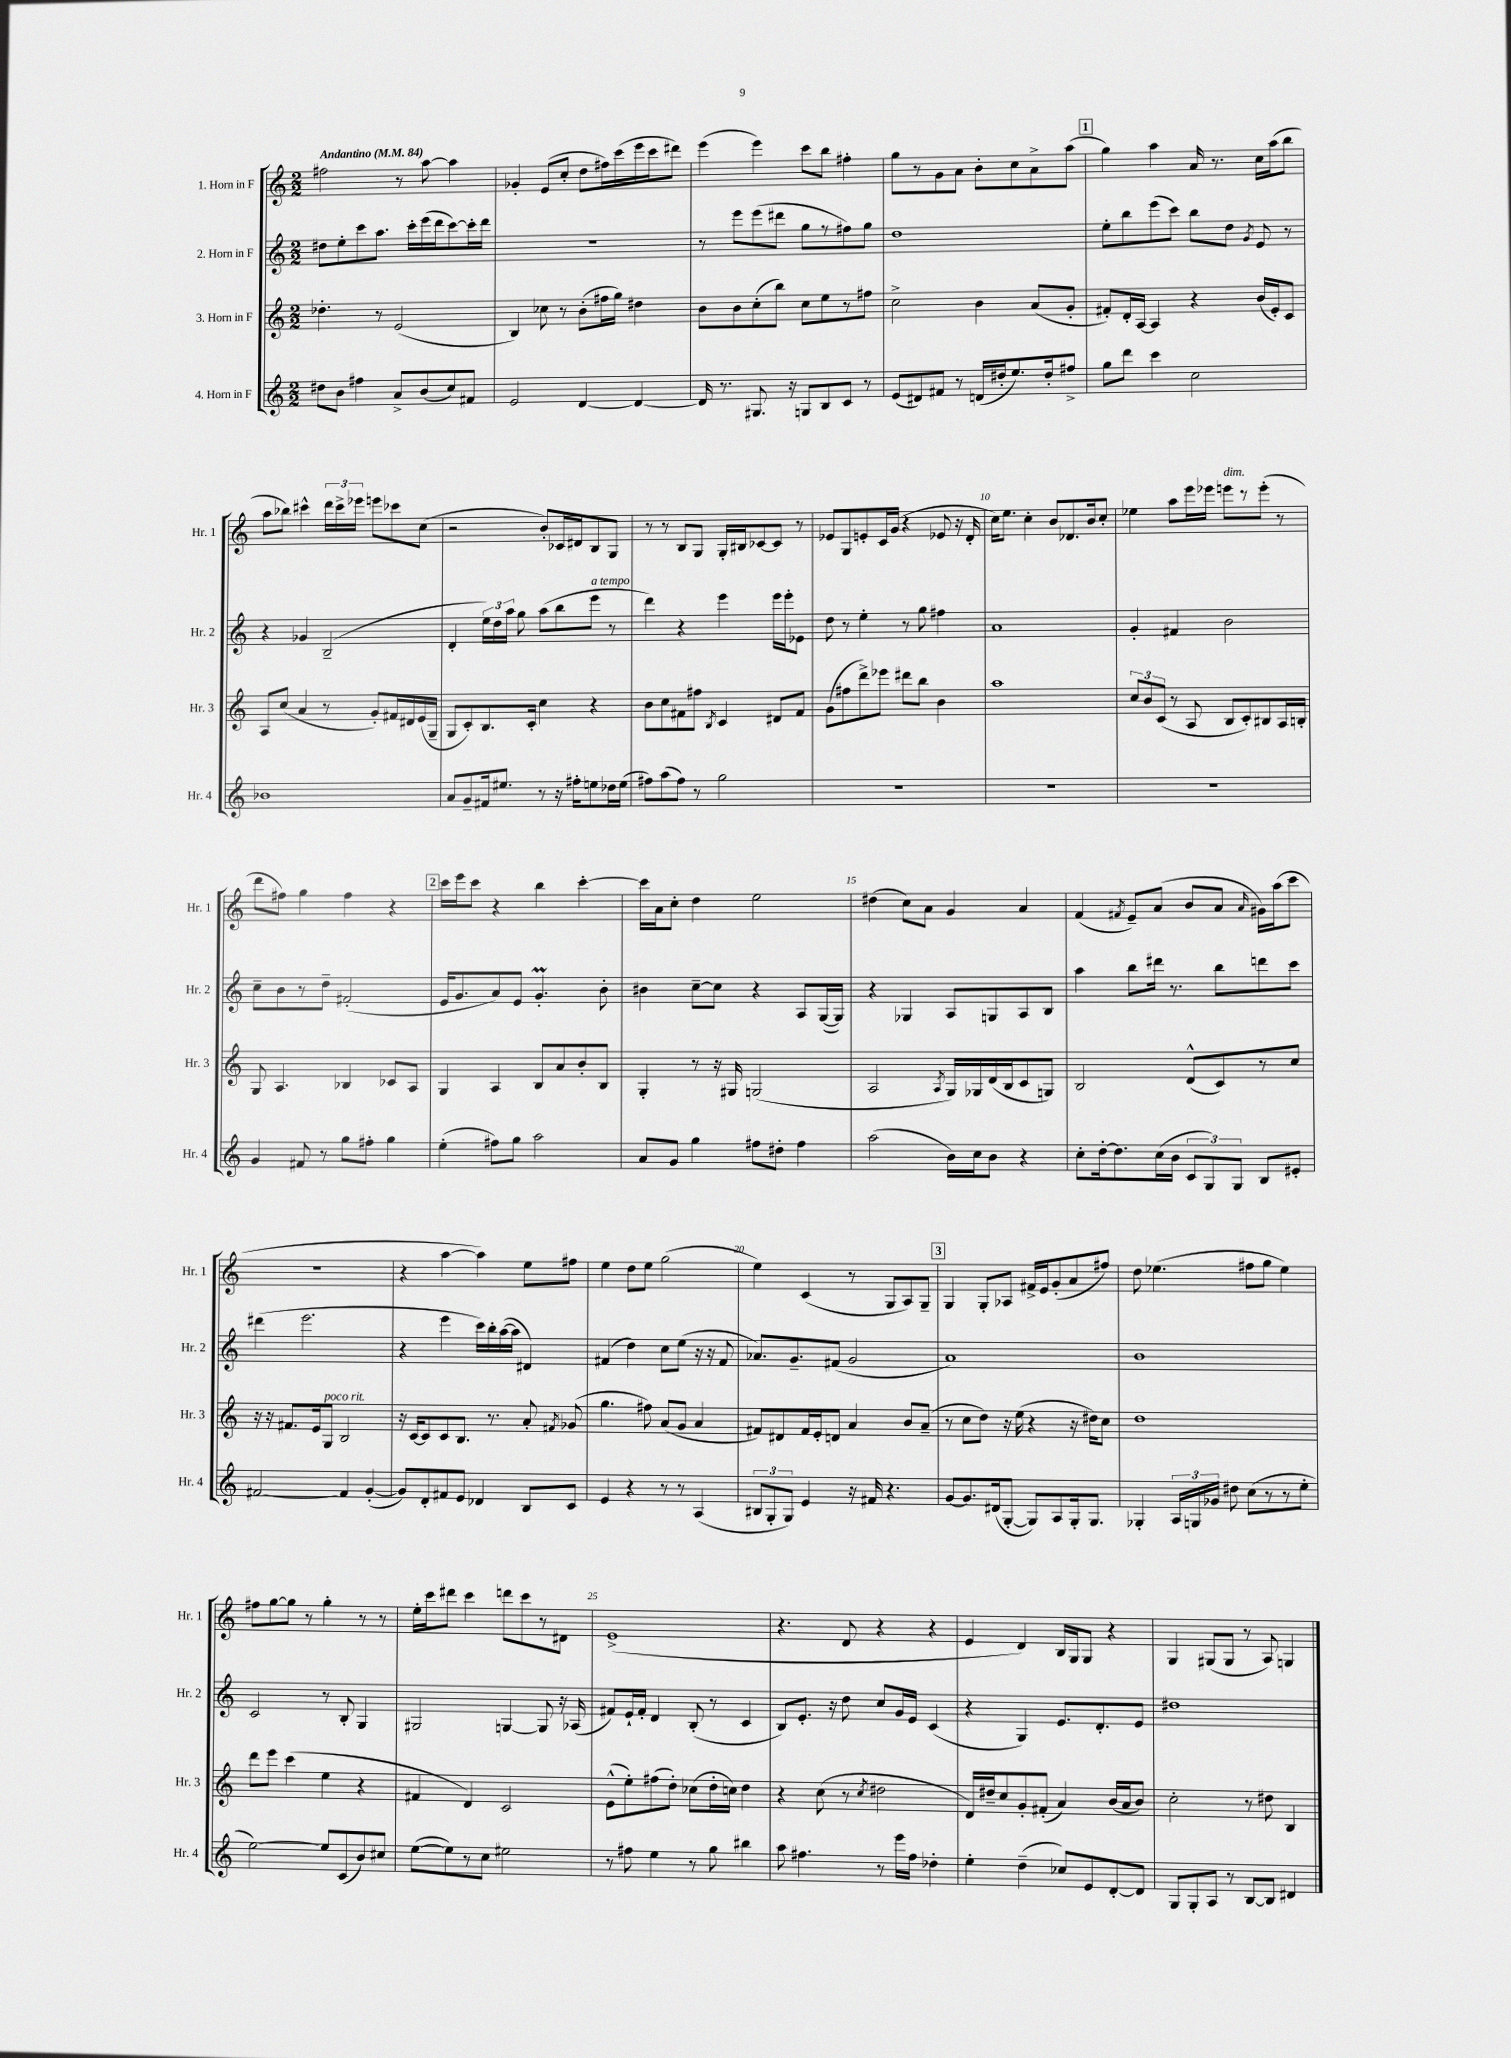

**kern	**kern	**kern	**kern
*part4	*part3	*part2	*part1
*staff4	*staff3	*staff2	*staff1
*I"4. Horn in F	*I"3. Horn in F	*I"2. Horn in F	*I"1. Horn in F
*I'Hr. 4	*I'Hr. 3	*I'Hr. 2	*I'Hr. 1
*clefG2	*clefG2	*clefG2	*clefG2
*k[]	*k[]	*k[]	*k[]
*M2/2	*M2/2	*M2/2	*M2/2
*MM84	*MM84	*MM84	*MM84
=1	=1	=1	=1
!	!	!	!LO:TX:a:B:t=Andantino
8dd#X\L	4.dd-X'\	8dd#X\L	2ff#X\
8b\J	.	8ee'\	.
4ff#X\	.	8ccc\	.
.	8r	8.aa\J	.
8a^/L	(2e/	.	8r
.	.	16ccc'\LL	.
(8b/	.	(16eee\	[8aa\
.	.	16ddd\J	.
8cc/)	.	[8ccc\)	4aa\]
8f#X/J	.	16ccc'\L]	.
.	.	16ddd\JJ	.
=2	=2	=2	=2
2e/	4B/)	1r	4g-X'/
.	8cc-X\	.	(8e/L
.	8r	.	8cc'/J
[4d/	(8b'\L	.	8dd\L
.	16ff#X\L	.	16ff#X\L)
.	16gg\JJ)	.	(16ccc\
4d/_	4dd#X\	.	16eee\
.	.	.	16ccc\J
.	.	.	8ddd#X\J)
=3	=3	=3	=3
16d/]	8b\L	8r	(4eee\
8.r	.	.	.
.	8b\	8eee\L	.
8.G#X/	(8cc'\	(8eee\	4eee\)
.	8bb\J)	8ddd#X\J	.
16r	.	.	.
8Gn/L	8cc\L	8gg\L	8ccc\L
8B/	8ee\	8r	8bb\J
8c/J	8r	8ff#X\)	4ff#X'\
8r	8ff#X\J	8gg\J	.
=4	=4	=4	=4
(8e/L	2cc^\	1dd	8gg\L
8d#X/)	.	.	8r
8f#X/J	.	.	8g\
8r	.	.	8a\J
(16dn/LL	4b\	.	8b'\L
16dd#X'/J	.	.	.
8.ee/)	.	.	8cc\
.	(8a/L	.	8a^\
16dd#'/k	.	.	.
8ff#X^/J	8g'/J	.	(8aa\J
!!LO:REH:place=s1:t=1
=5	=5	=5	=5
8gg\L	8f#X'/L)	8ee'\L	4gg\)
8ddd\J	16d'/L	8bb\	.
.	[16A/JJ	.	.
4ccc\	4A/]	(8eee\	4aa\
.	.	8ccc\J)	.
2cc\	4r	8bb\L	16a/
.	.	.	8.r
.	.	8dd\J	.
.	.	8qg/	.
.	(16b/LL	8e/	16cc\LL
.	16e'/J)	.	(16aa\J
.	8c/J	8r	8bb\J
!!LO:LB:g=z
=6	=6	=6	=6
1b-X	8A/L	4r	8aa\L
.	(8cc/J	.	8bb-X\J)
.	4a/	4g-X/	4ccc#X^^\
.	8r	(2B~/	24ddd\LL
.	.	.	24ccc#^\
.	.	.	24eee-X\JJ
.	8g'/L)	.	8eeen\L
.	16f#X/L	.	8ccc-X\
.	16d#X/	.	.
.	(16e/	.	(8cc\J
.	16G~/JJ	.	.
=7	=7	=7	=7
8a/L	8G/L	4d'/	2r
8g~/	8c'/)	.	.
16f#X/k	8.B/	24ee\LL)	.
.	.	24dd\	.
8.ee#X/J	.	.	.
.	.	24aa\JJ	.
.	.	8gg\	.
.	16c'/Jk	.	.
8r	4cc\	(8aa\L	8b'/L)
16r	.	8bb\	16c-X/L
16ff#X'\KL	.	.	16d#X/J
!	!	!LO:TX:a:i:t=a tempo	!
8een\	4r	8eee\J	8B/
16dd-X\L	.	8r	8G/J
(16ee\JJ	.	.	.
=8	=8	=8	=8
8ff#X\L)	8b\L	4ddd\)	8r
(8aa\	8cc\	.	8r
8ff#\J)	8f#X\	4r	8B/L
8r	8ff#X\J	.	8G/J
.	8qB/	.	.
2gg\	4c/	4eee\	16G'/LL
.	.	.	16B#X/J
.	.	.	[8c-X/
.	8d#X/L	16eee\LL	8c-/J]
.	.	16eee'\J	.
.	8f#/J	8e-X\J	8r
=9	=9	=9	=9
1r	(8g\L	8dd\	8e-X/L
.	8ff#X\	8r	8G/
.	8ddd^\)	4ee'\	8en'/
.	8eee-X\J	.	16c/L
.	.	.	(16g/JJ
.	8ddd#X\L	8r	4r
.	8bb\J	8gg\	.
.	4b\	4ff#X\	8e-X/
.	.	.	16r
.	.	.	16d'/
=10	=10	=10	=10
1r	1aa	1a	16cc\KL)
.	.	.	8.ee\J
.	.	.	4cc'\
.	.	.	8b/L
.	.	.	8.d-X/
.	.	.	16b/k
.	.	.	8cc'/J
=11	=11	=11	=11
1r	12cc/L	4g'/	4ee-X\
.	12b/	.	.
.	(12c/J	.	.
.	8r	4f#X/	8aa\L
.	8A/	.	16eee\L
.	.	.	16eee-X\JJ
!	!	!	!LO:TX:a:i:t=dim.
.	8B/L	2b\	8eeen\L
.	8c'/)	.	8r
.	8B#X/	.	(8eee'\J
.	16A/L	.	8r
.	16Bn'/JJ	.	.
!!LO:LB:g=z
=12	=12	=12	=12
4g/	8G/	8cc~\L	8ddd\L
.	4.A/	8b\	8ff#X\J)
8f#X/	.	8r	4gg\
8r	.	8dd~\J	.
8gg\L	4B-X/	(2f#X'/	4ff#\
8ff#X'\J	.	.	.
4gg\	8c-X/L	.	4r
.	8A/J	.	.
!!LO:REH:place=s1:t=2
=13	=13	=13	=13
(4ee'\	4G/	16e/KL	16ccc\LL
.	.	8.g/	16eee\J
.	.	.	8ccc\J
8ff#X\L)	4A/	8a/)	4r
8gg\J	.	8e/J	.
2aa\	8B/L	4.gM'/	4bb\
.	8a/	.	.
.	8b'/	.	[4ccc'\
.	8B/J	8b'\	.
=14	=14	=14	=14
8a/L	4G'/	4b#X\	16ccc\LL]
.	.	.	16a\J
8g/J	.	.	8cc'\J
4gg\	8r	[8cc~\L	4dd\
.	16r	8cc\J]	.
.	16G#X/	.	.
8ff#X\L	(2Gn/	4r	2ee\
8dd#X'\J	.	.	.
4ff#\	.	8A/L	.
.	.	([16G/L	.
.	.	16G/JJ])	.
=15	=15	=15	=15
(2aa\	2A/	4r	(4dd#X\
.	.	4G-X/	8cc\L)
.	.	.	8a\J
.	8qA/	.	.
16b\LL)	16G/LL)	8A/L	4g/
16cc\J	16G-X/	.	.
8b\J	(16d/	8Gn/	.
.	16B/J	.	.
4r	8c/	8A/	4a/
.	8Gn/J)	8B/J	.
=16	=16	=16	=16
8cc'\L	2B/	4aa\	(4f/
[16dd'\k	.	.	.
8.dd\]	.	.	.
.	.	.	8qf#X/
.	.	8bb\L	8e~/L)
(16cc\L	.	16ddd#X\Jk	(8a/J
16b\JJ	.	8.r	.
12c/L	(8d^^/L	.	8b/L
12G/)	.	.	.
.	8c/)	8bb\L	8a/J
12G/J	.	.	.
.	.	.	16qqa/
8B/L	8r	8dddn\	16g#X\LL)
.	.	.	(16aa\J
8e#X'/J	8cc/J	8ccc\J	8ccc\J
!!LO:LB:g=z
=17	=17	=17	=17
[2f#X/	16r	(4ddd#X\	1r
.	16r	.	.
.	8.f#X/L	.	.
.	.	2.eee\	.
.	16e/k	.	.
!	!LO:TX:a:i:t=poco rit.	!	!
.	8G/J	.	.
4f#/]	2B/	.	.
([4g'/	.	.	.
=18	=18	=18	=18
8g/L])	16r	4r	4r
.	[16c/KL	.	.
8d'/	8c/]	.	.
8f#X/	8c/	4eee\	[4aa\
8e/J	8.B/J	.	.
4d-X/	.	16ccc\LL)	4aa\])
.	8.r	16bb'\	.
.	.	([16aa\	.
.	.	16aa\JJ]	.
8B/L	8a'/	4d#X/)	8ee\L
.	8qf#X/	.	.
8c/J	(8g-X/	.	8ff#X\J
=19	=19	=19	=19
4e/	4.gg\	(4f#X/	4ee\
4r	.	4dd\)	8dd\L
.	8ff#X\)	.	8ee\J
8r	(8a/L	8cc\L	(2gg\
8r	8g/J	(8ee\J	.
(4A/	4a/	16r	.
.	.	16r	.
.	.	8f#/	.
=20	=20	=20	=20
12B#X/L	8f#X/L)	8.a-X/L)	4ee\)
12G'/	.	.	.
.	8d#X/	.	.
12G/J)	.	.	.
.	.	8.g~/	.
4e/	16f#/L	.	(4c/
.	16e'/J	.	.
.	8dn/J	(8f#X/J	.
16r	4a/	2g/	8r
16f#X/	.	.	.
4.r	.	.	8G/L
.	8b/L	.	8A/)
.	(8a~/J	.	8G~/J
!!LO:REH:place=s1:t=3
=21	=21	=21	=21
[8g/L	8r	1a)	4G/
8.g/]	8cc\L	.	.
.	8dd\J)	.	8G'/L
(16d#X/k	.	.	.
[8G'/J	16r	.	8A-X/J
.	(16ee\	.	.
8G/L])	4r	.	16f#X^/LL
.	.	.	16e/J
8A/	.	.	(8g'/
16G'/k	16r	.	8a/
8.G/J	16dd#X\KL)	.	.
.	8cc\J	.	8ff#X/J)
=22	=22	=22	=22
4G-X'/	1dd	1b	8dd\
.	.	.	(4.ee-X\
24A/LL	.	.	.
24Gn/	.	.	.
24g-X/JJ	.	.	.
8dd#X\	.	.	.
(8cc\L	.	.	8ff#X\L
8r	.	.	8gg\J
8r	.	.	4ee-\)
8ee'\J	.	.	.
!!LO:LB:g=z
=23	=23	=23	=23
[2ee\)	8ddd\L	2c/	8ff#X\L
.	8eee\J	.	[8gg\
.	(4ccc\	.	8gg\J]
.	.	.	8r
8ee/L]	4ee\	8r	4gg'\
(8c/	.	8B'/	.
8b/)	4r	4G/	8r
8cc#X/J	.	.	8r
=24	=24	=24	=24
([8ee\L	4f#X/	2G#X/	16ee'\LL
.	.	.	16ccc\J
8ee\])	.	.	8ddd#X\J
8r	4d/)	.	4ccc\
8cc\J	.	.	.
2ee#X\	2c/	[4Gn/	8dddn\L
.	.	.	8ccc\
.	.	8G/]	8r
.	.	16r	8d#X\J
.	.	(16A-X/	.
=25	=25	=25	=25
8r	(8e^^\L	8f#X/L)	(1e^
8ff#X\	8ee'\)	16e`/L	.
.	.	16f#'/JJ	.
4ee\	(8ff#X\	4d/	.
.	8dd'\J)	.	.
8r	(8cc-X\L	(8B'/	.
8gg\	16dd'\L	8r	.
.	16ccn\JJ)	.	.
4bb#X\	4dd\	4c/	.
=26	=26	=26	=26
8aa\	4r	8B/L)	4.r
4.ff#X\	.	8.e'/J	.
.	(8cc\	.	.
.	.	16r	.
.	8r	8dd\	8d/
.	8qcc/	.	.
8r	2dd#X\	8cc/L	4r
16eee\LL	.	16g/L	.
16ff#\JJ	.	16e/JJ	.
4dd-X'\	.	(4c/	4r
=27	=27	=27	=27
4ee'\	16d/LL)	4r	4e/
.	16dd#X~/J	.	.
.	8cc/	.	.
(4dd~\	8g'/	4G/)	4d/)
.	(8f#X'/J	.	.
8cc-X/L)	4a/)	8.e/L	16B/LL
.	.	.	16G/J
8e/	.	.	8G/J
.	.	8.d'/	.
[8d'/	(16b/LL	.	4r
.	16a/J	.	.
8d/J]	8b/J)	8e/J	.
=28	=28	=28	=28
8G/L	2cc'\	1dd#X	4G/
8G'/	.	.	.
8A/J	.	.	(8G#X/L
8r	.	.	8G#/J
[8B/L	8r	.	8r
8B/J]	8dd#X\	.	8A/)
4d#X/	4B/	.	4Gn/
==	==	==	==
*-	*-	*-	*-
